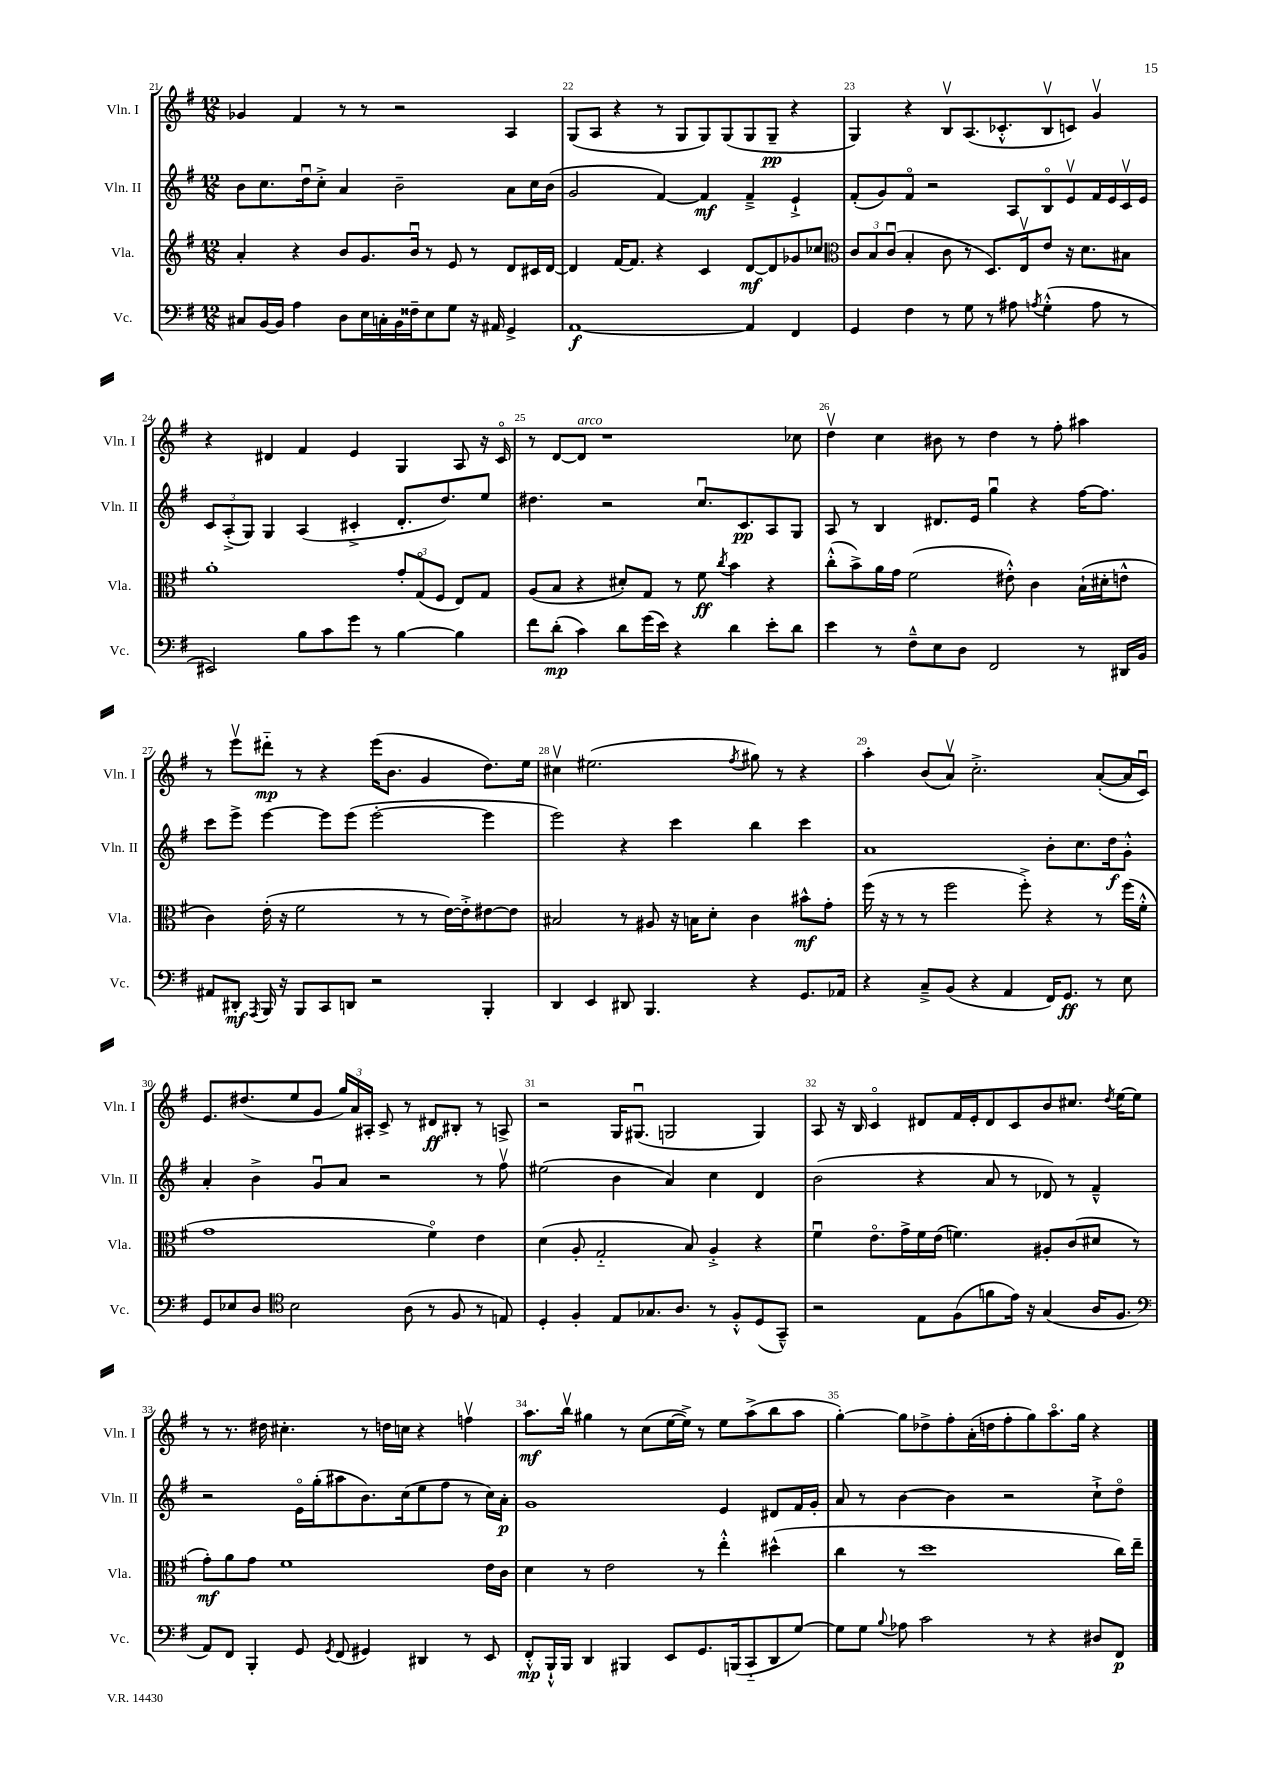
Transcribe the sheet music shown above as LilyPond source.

<<
\new StaffGroup <<
\new Staff = "s0" \with { instrumentName = "Vln. I" shortInstrumentName = "Vln. I" } {
    \clef treble \key g \major \numericTimeSignature \time 12/8
    \autoBeamOff ges'4 fis'4 r8 r8 r2 a4 |
    g8[( a8] r4 r8 g8[ g8) g8( g8 g8]--\pp r4 |
    g4) r4 b8[\upbow a8.( ces'8.-.-^ b8\upbow c'8]) g'4\upbow |
    r4 dis'4 fis'4 e'4 g4 a8 r16 c'16\flageolet |
    r8 d'8[~ d'8]^\markup { \italic "arco" } r1 ces''8 |
    d''4\upbow c''4 bis'8 r8 d''4 r8 fis''8-. ais''4 |
    r8 e'''8[\upbow dis'''8]-_\mp r8 r4 e'''16[( b'8.] g'4 d''8.[) e''16] |
    cis''4\upbow eis''2.( \acciaccatura { fis''8 } gis''8) r8 r4 |
    a''4-. b'8[( a'8]\upbow) c''2.-.-> a'8[~-.( a'16 c'16]\downbow) |
    e'8.[ dis''8.( e''8 g'8] \tuplet 3/2 { g''16[) a'16 ais16]-. } c'8-> r8 dis'8[\ff bis8]-. r8 a8-> |
    r2 g16[ gis8.]\downbow( g2 g4) |
    a8 r16 b16 c'4\flageolet dis'8[ fis'16 e'16-. dis'8 c'8 b'8 cis''8.] \acciaccatura { d''8 } e''16[~ e''8] |
    r8 r8. dis''16 cis''4.-. r8 d''16[ c''16] r4 f''4\upbow |
    a''8.[\mf b''16]\upbow gis''4 r8 c''8[( e''16~ e''16]->) r8 e''8[ a''8->( b''8 a''8] |
    g''4~-.) g''8[ des''8-> fis''8-. a'16-.( d''16 fis''8-. g''8) a''8.\flageolet g''16] r4 \bar "|." |
}
\new Staff = "s1" \with { instrumentName = "Vln. II" shortInstrumentName = "Vln. II" } {
    \clef treble \key g \major \numericTimeSignature \time 12/8
    \autoBeamOff b'8[ c''8. d''16\downbow c''8]-.-> a'4 b'2-- a'8[ c''16 b'16]( |
    g'2 fis'4~) fis'4\mf fis'4---> e'4-!-> |
    fis'8[-.( g'8) fis'8]\flageolet r2 a8[ b8\flageolet e'8\upbow fis'16 e'16 c'16\upbow e'16] |
    \tuplet 3/2 { c'8[ a8-.->( g8]) } g4 a4( cis'4-.-> d'8.[-. d''8.) e''8] |
    dis''4. r2 c''8.[\downbow c'8.\pp a8 g8] |
    a8 r8 b4 dis'8.[ e'16] g''4\downbow r4 fis''16[~ fis''8.] |
    c'''8[ e'''8]-> e'''4~ e'''8[ e'''8]( e'''2~-. e'''4 |
    e'''2) r4 c'''4 b''4 c'''4 |
    a'1 b'8[-. c''8. d''16\f g'8]-.-^ |
    a'4-. b'4-> g'8[\downbow a'8] r2 r8 fis''8\upbow |
    eis''2( b'4 a'4) c''4 d'4 |
    b'2( r4 a'8 r8 des'8) r8 fis'4---^ |
    r2 e'16[\flageolet g''16-.( ais''8 b'8.) c''16( e''8 fis''8] r8 c''16[) a'16]-.\p |
    g'1 e'4 dis'8[ fis'16 g'16]-. |
    a'8 r8 b'4~ b'4 r2 c''8[-!-> d''8]\flageolet \bar "|." |
}
\new Staff = "s2" \with { instrumentName = "Vla." shortInstrumentName = "Vla." } {
    \clef treble \key g \major \numericTimeSignature \time 12/8
    \autoBeamOff a'4-. r4 b'8[ g'8. b'16]\downbow r8 e'8 r8 d'8[ cis'16 d'16]~ |
    d'4 fis'16[~ fis'8.] r4 c'4 d'8[~\mf d'8 ges'8 ces''8] |
    \clef alto \tuplet 3/2 { c'8[ b8 c'8]\downbow( } b4-. c'8 r8 d8.[) e16\upbow e'8] r16 d'8.[ bis8] |
    a'1-. \tuplet 3/2 { g'8[-. g8\flageolet( fis8] } e8[) g8] |
    a8[( b8] r4 dis'8[-.) g8] r8 fis'8\ff \acciaccatura { c''8 } b'4 r4 |
    c''8[-.-^( b'8->) a'16 g'16] fis'2( eis'8-.-^) c'4 b16[-!( dis'16-. e'8]-^ |
    c'4) e'16-.( r16 fis'2 r8 r8 e'16[~) e'16-.-> eis'8~ eis'8] |
    bis2 r8 ais8 r16 b16[ d'8]-. c'4 bis'8[-^\mf g'8]-. |
    fis''16( r16 r8 r8 fis''2 fis''8-.->) r4 r8 fis''16[( fis'16]-.-^ |
    g'1 fis'4\flageolet) e'4 |
    d'4( a8-. g2-_ b8) a4-.-> r4 |
    fis'4\downbow e'8.[\flageolet g'16-> fis'16 e'16]( f'4.) ais8[-. c'8( dis'8] r8 |
    g'8[-.\mf) a'8 g'8] fis'1 e'16[ c'16] |
    d'4 r8 e'2 r8 e''4-.-^ dis''4-^( |
    c''4 r8 d''1 c''16[) e''16]-- \bar "|." |
}
\new Staff = "s3" \with { instrumentName = "Vc." shortInstrumentName = "Vc." } {
    \clef bass \key g \major \numericTimeSignature \time 12/8
    \autoBeamOff cis8[ b,16~ b,16] a4 d8[ e16 c16-. b,16 fisis16-- e8 g8] r16 ais,16 g,4-> |
    a,1~\f a,4 fis,4 |
    g,4 fis4 r8 g8 r8 ais8 \acciaccatura { a8 } g4-.-^( a8 r8 |
    eis,2) b8[ c'8 g'8] r8 b4~ b4 |
    fis'8[ d'8]-.\mp( c'4) d'8[ g'16( e'16]) r4 d'4 e'8[-. d'8] |
    e'4 r8 fis8[---^ e8 d8] fis,2 r8 dis,16[ b,16] |
    ais,8[ dis,8]-.\mf \acciaccatura { a,,8 } b,,16 r16 b,,8[ c,8 d,8] r2 b,,4-. |
    d,4 e,4 dis,8 b,,4. r4 g,8.[ aes,16] |
    r4 c8[---> b,8]( r4 a,4 fis,16[) g,8.]\ff r8 e8 |
    g,8[ ees8 d8] \clef tenor b2 a8( r8 fis8 r8 e8) |
    d4-. fis4-. e8[ ges8. a8.] r8 fis8[-.-^ d8( g,8]---^) |
    r2 e8[ fis8( f'8 e'16]) r16 g4( a16[ fis8.] |
    \clef bass a,8[) fis,8] b,,4-. g,8 \acciaccatura { g,8 } fis,8( gis,4) dis,4 r8 e,8 |
    fis,8[-.-^\mp b,,16-!-^ b,,16] d,4 bis,,4 e,8[ g,8. b,,16( c,8-_ d,8 g8]~) |
    g8[ g8] \appoggiatura { b8 } aes8 c'2 r8 r4 dis8[ fis,8]\p \bar "|." |
}
>>
>>
\layout { \context { \Score currentBarNumber = #21 \override BarNumber.break-visibility = ##(#f #t #t) barNumberVisibility = #all-bar-numbers-visible } }
